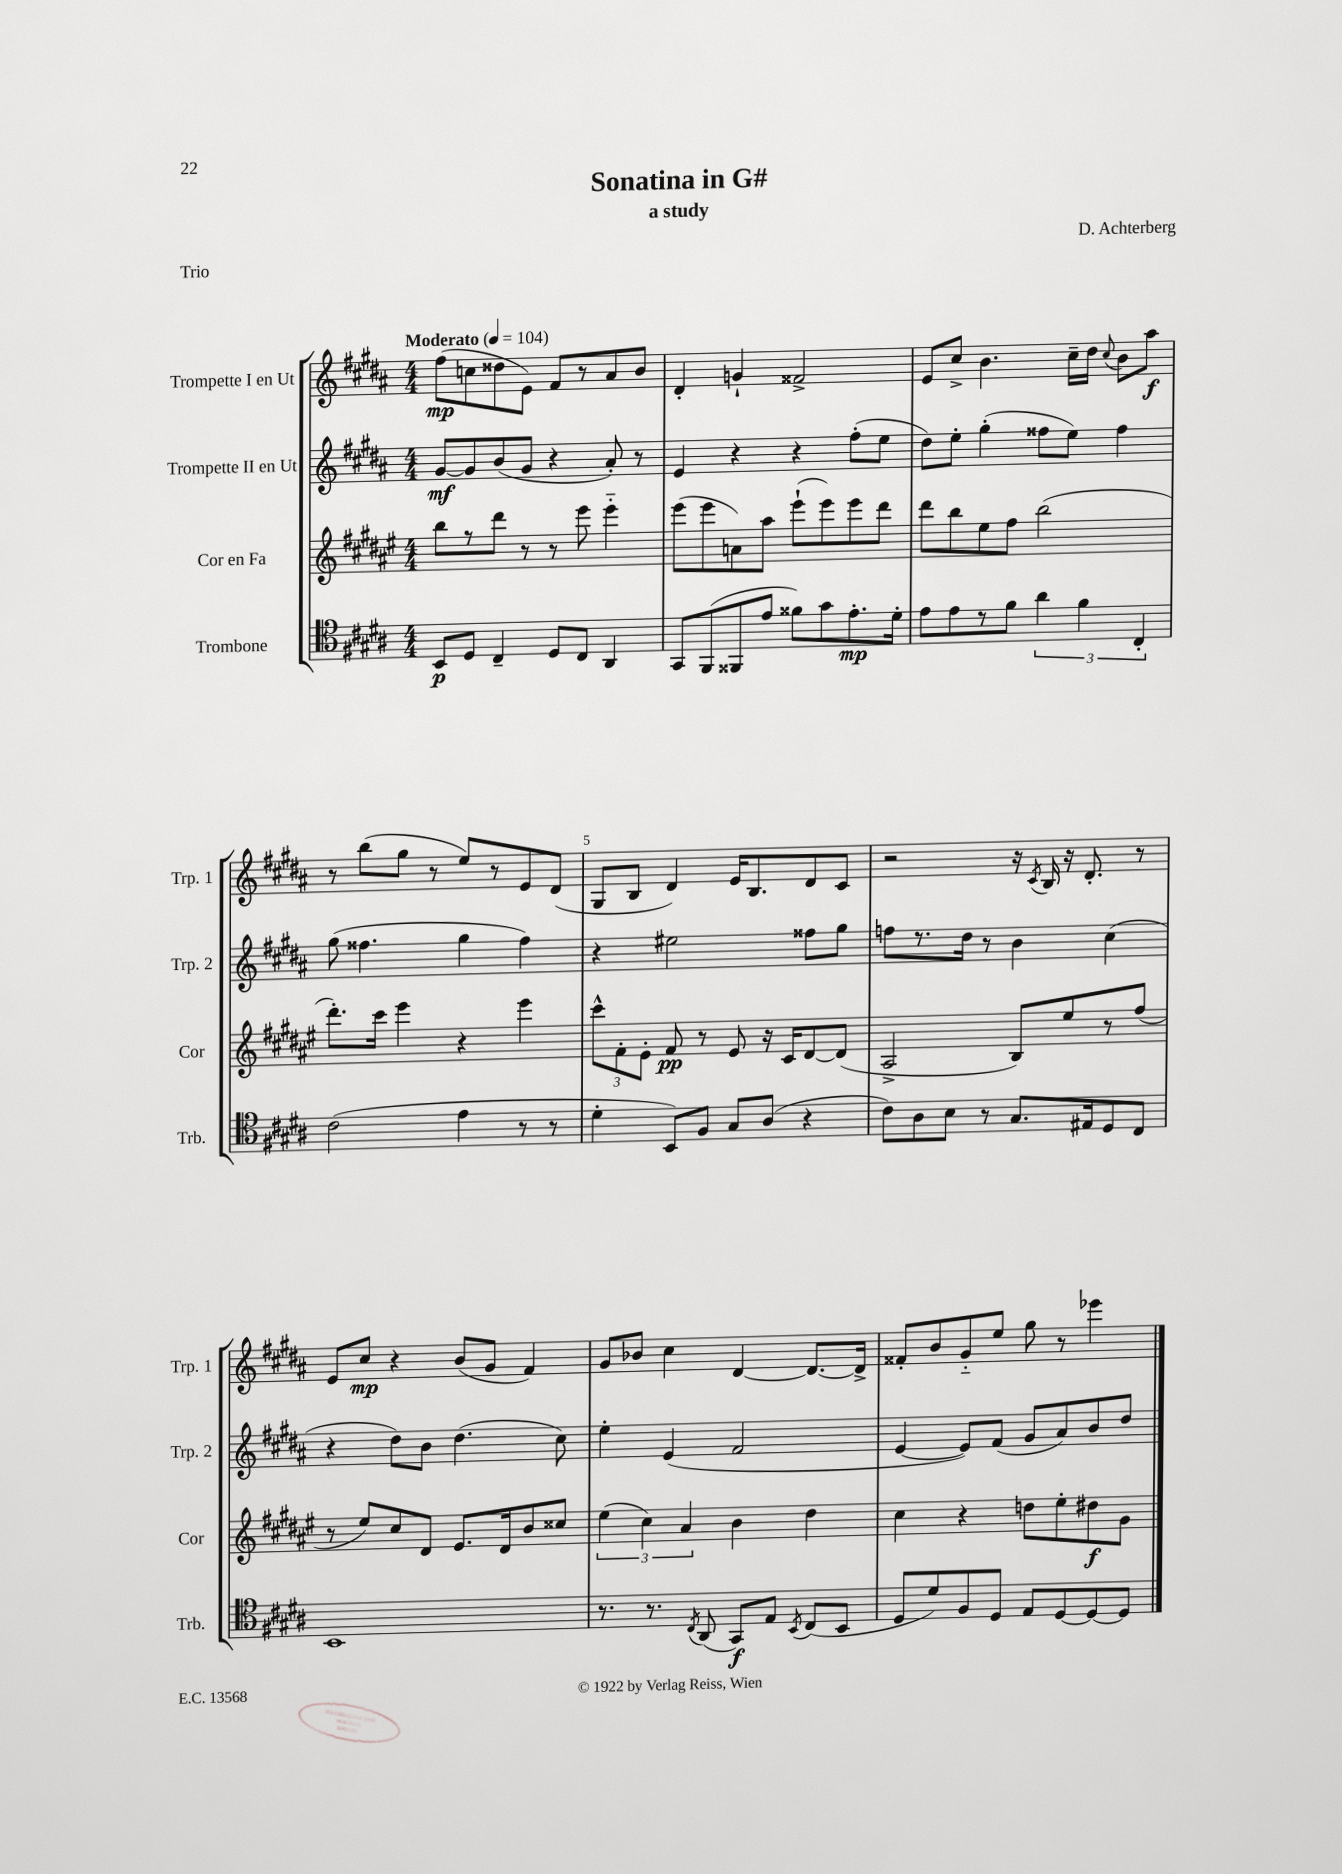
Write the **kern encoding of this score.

**kern	**kern	**kern	**kern
*staff4	*staff3	*staff2	*staff1
*clefC4	*clefG2	*clefG2	*clefG2
*k[f#c#g#d#a#]	*k[f#c#g#d#a#e#]	*k[f#c#g#d#a#]	*k[f#c#g#d#a#]
*M4/4	*M4/4	*M4/4	*M4/4
*MM104	*MM104	*MM104	*MM104
8BB	8bb	[8g#	(8ff#
8D#	8r	8g#]	8cc
4C#~	8ddd#	(8b	8dd##
.	8r	8g#	8e)
8D#	8r	4r	8f#
8C#	8eee#	.	8r
4AA#	4eee#'~	8a#')	8a#
.	.	8r	8b
=	=	=	=
8GG#	(8eee#	4e	4d#'
(8FF#	8eee#	.	.
8FF##	8a)	4r	4g`
8e	8aa#	.	.
8f##)	(8eee#`	4r	2f##^
8g#	8eee#)	.	.
8.e'	8eee#	(8ff#'	.
.	8ddd#	8ee	.
16d#'	.	.	.
=	=	=	=
8e	8ddd#	8dd#)	8e
8e	8bb	8ee'	8cc#^
8r	8ee#	(4gg#'	4.b
8f#	8ff#	.	.
6a#	(2bb	8ff##	.
.	.	8ee)	16cc#~
6f#	.	.	.
.	.	.	16dd#
.	.	.	8qqcc#
.	.	4ff##	8b
6C#'	.	.	.
.	.	.	8aa#
=	=	=	=
(2c#	8.ddd#')	(8gg#	8r
.	.	4.ff##	(8bb
.	16ccc#	.	.
.	4eee#	.	8gg#
.	.	.	8r
4e	4r	4gg#	8ee)
.	.	.	8r
8r	4eee#	4ff##)	8e
8r	.	.	(8d#
=	=	=	=
4d#'	12ccc#^^	4r	8G#
.	12f#'	.	.
.	.	.	8B
.	12e#'	.	.
8BB)	8f#	2ee#	4d#)
8F#	8r	.	.
8G#	8e#	.	16e
.	.	.	8.B
(8A#	16r	.	.
.	16c#	.	.
4r	[8d#	8ff##	8d#
.	(8d#]	8gg#	8c#
=	=	=	=
8c#)	2A#^	8ff	2r
8A#	.	8.r	.
8B	.	.	.
.	.	16dd#	.
8r	.	8r	.
8.G#	8B)	4b	16r
.	.	.	8qc#
.	.	.	16B
.	8ee#	.	16r
16E#	.	.	8.d#'
8D#	8r	(4cc#	.
8C#	(8ff#	.	8r
=	=	=	=
1BB	8r	4r	8e
.	8ee#)	.	8cc#
.	8cc#	8dd#)	4r
.	8d#	8b	.
.	8.e#	(4.dd#	(8b
.	.	.	8g#
.	16d#	.	.
.	8b	.	4f#)
.	8cc##	8cc#)	.
=	=	=	=
8.r	(6ee#	4ee'	8g#
.	.	.	8b-
.	6cc#)	.	.
8.r	.	.	.
.	.	(4e	4cc#
.	6a#	.	.
8qC#	.	.	.
(8AA#	.	.	.
8GG#)	4b	2f#	[4d#
8E	.	.	.
8qBB	.	.	.
(8C#	4dd#	.	8.d#_
8BB	.	.	.
.	.	.	16d#^]
=	=	=	=
8D#	4cc#	[4e	8f##'
8d#)	.	.	8b
8F#	4r	8e])	8g#'~
8D#	.	(8f#	8ee
8E	8dd	8g#	8gg#
[8D#	8ee#'	8a#)	8r
8D#_	8dd#	8b	4eee-
8D#]	8g#	8dd#	.
==	==	==	==
*-	*-	*-	*-
